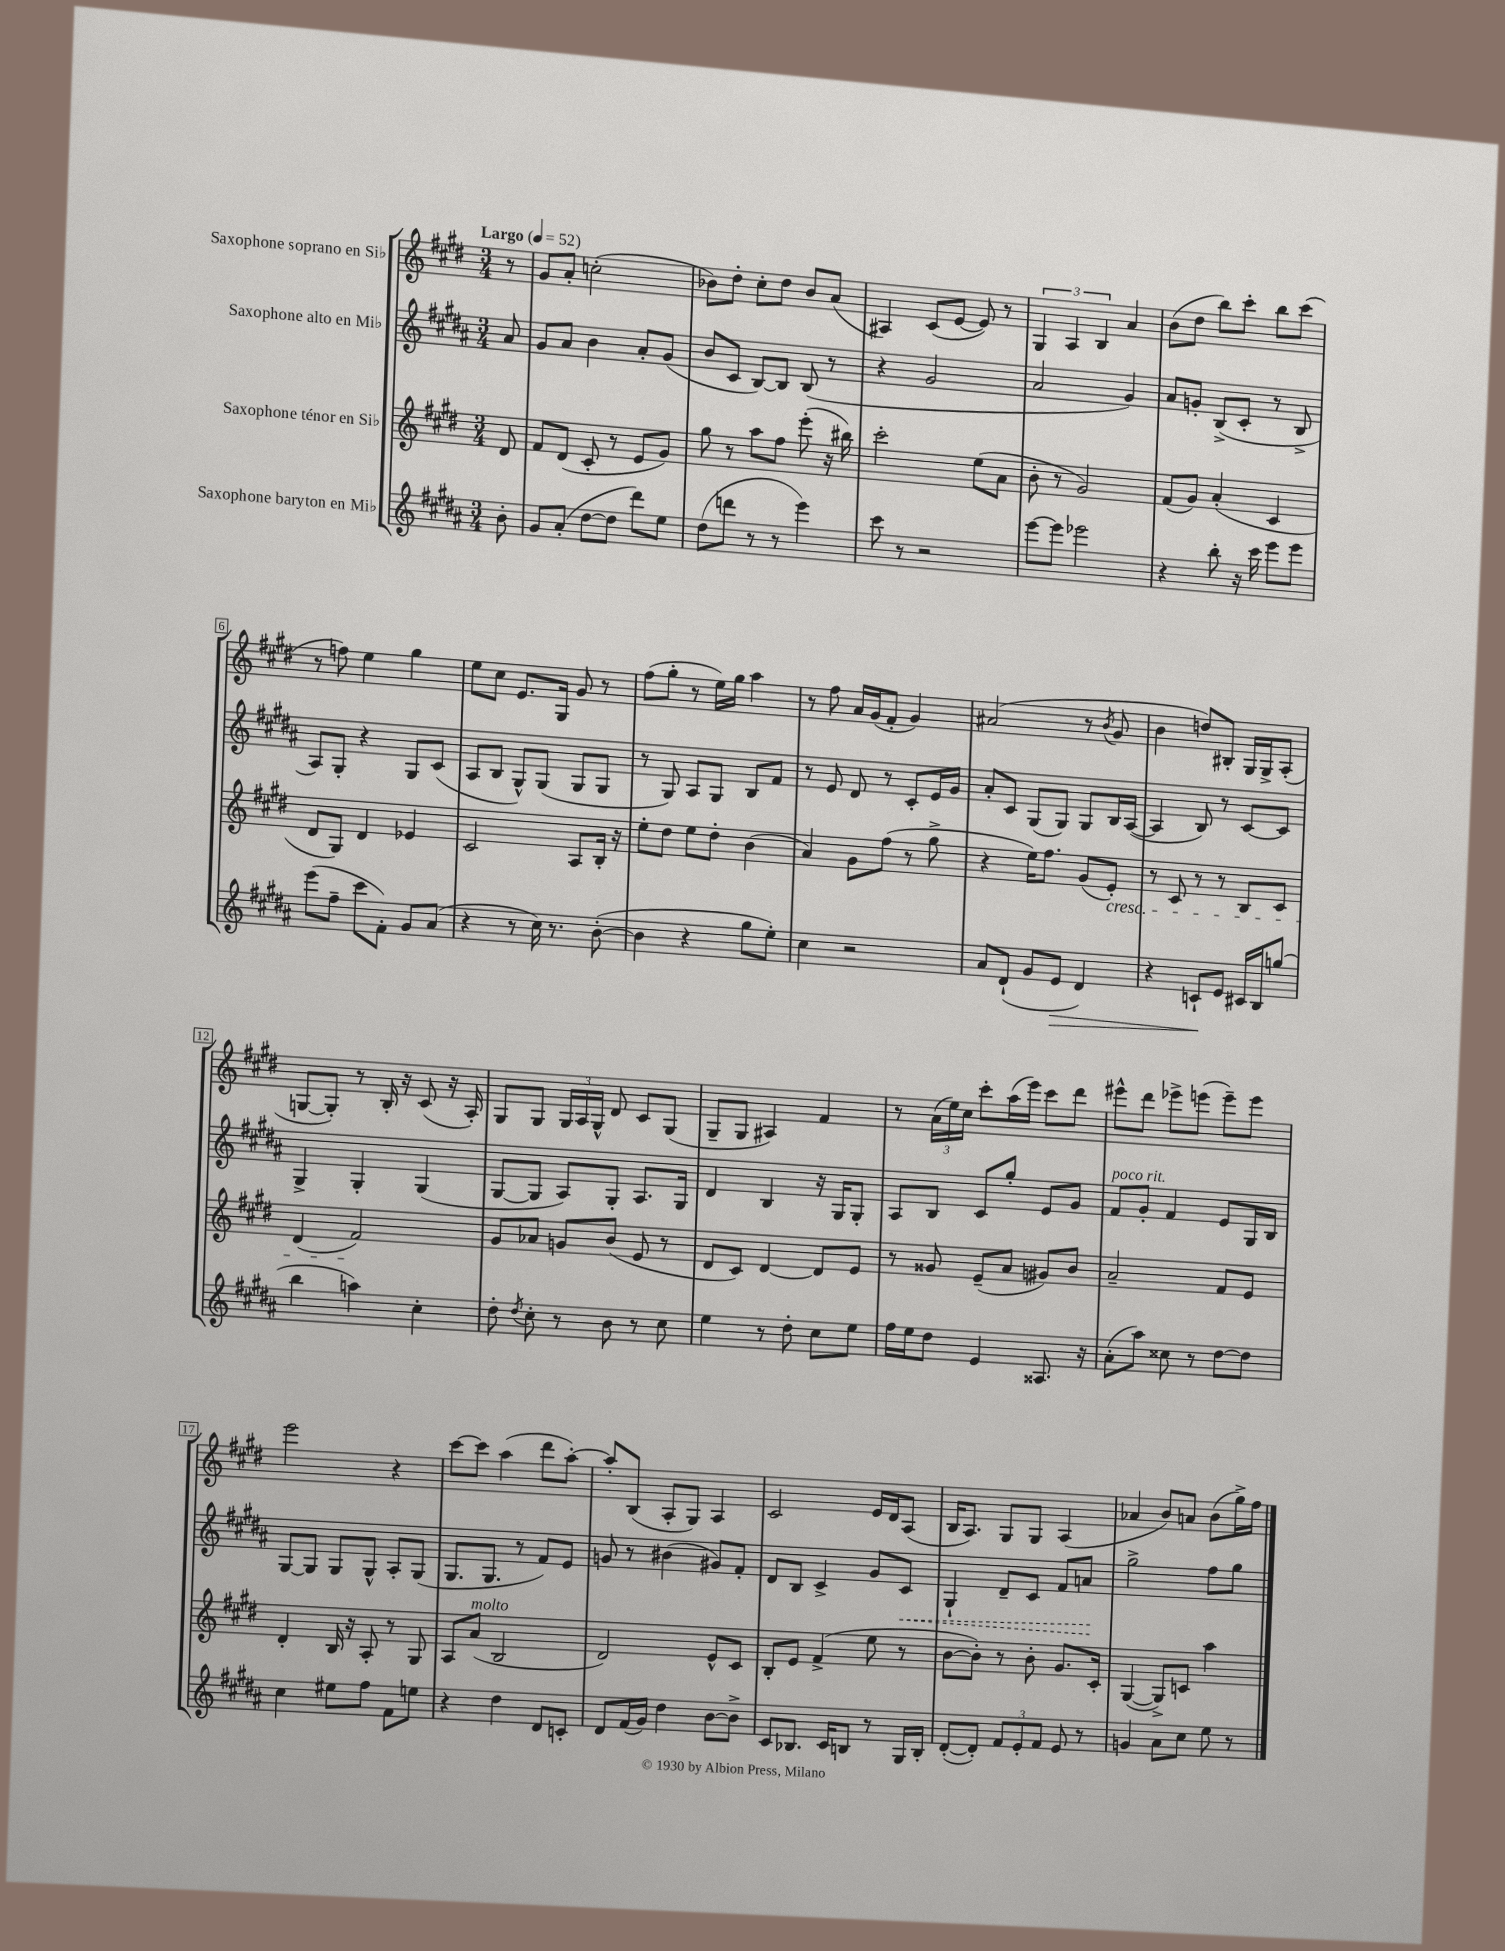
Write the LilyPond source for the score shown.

<<
\new StaffGroup <<
\new Staff = "s0" \with { instrumentName = "Saxophone soprano en Sib" } {
    \clef treble \key e \major \numericTimeSignature \time 3/4 \partial 8 \tempo "Largo" 4 = 52
    \autoBeamOff r8 |
    gis'8[ a'8]-. c''2-.( |
    bes'8[) dis''8]-. cis''8[-. dis''8] bes'8[ a'8]( |
    ais4) cis'8[( e'8]~ e'8) r8 |
    \tuplet 3/2 { gis4 a4 b4 } a'4 |
    b'8[( dis''8] b''8[) cis'''8]-. b''8[ cis'''8]( |
    r8 f''8) e''4 gis''4 |
    e''8[ cis''8] e'8.[ gis16] gis'8 r8 |
    fis''8[( gis''8]-. r8 e''16[) gis''16] a''4 |
    r8 fis''8 a'16[ gis'16( fis'8]-. gis'4) |
    ais'2( r8 \acciaccatura { b'8 } gis'8 |
    b'4 d''8[) bis8]-. gis16[ gis16-> a8]-.( |
    g8[~ g8]-.) r8 b16-. r16 cis'8( r16 a16-.) |
    gis8[ gis8] \tuplet 3/2 { gis16[ a16 gis16]-^ } dis'8 cis'8[ gis8]( |
    gis8[-- gis8] ais4) fis'4 |
    r8 \tuplet 3/2 { a'16[( e''16) cis''16] } cis'''8[-. a''16( e'''16]) cis'''8[ dis'''8] |
    eis'''8[-^ dis'''8] ees'''8[-> e'''8]( e'''8[--) e'''8] |
    e'''2 r4 |
    cis'''8[~ cis'''8] a''4( dis'''8[ a''8]~-.) |
    a''8[-. b8]( a8[-. gis8]) a4 |
    cis'2 e'16[ dis'16 a8]( |
    b16[ a8.]) gis8[ gis8] a4( |
    aes'4 b'8[) a'8] b'8[( gis''16->) fis''16] \bar "|." |
}
\new Staff = "s1" \with { instrumentName = "Saxophone alto en Mib" } {
    \clef treble \key b \major \numericTimeSignature \time 3/4 \partial 8
    \autoBeamOff ais'8 |
    gis'8[ ais'8] b'4 ais'8[-. gis'8]( |
    b'8[ cis'8] b8[~) b8] b8( r8 |
    r4 gis'2 |
    ais'2 gis'4) |
    ais'8[ g'8]-. b8[->( cis'8]-. r8 b8-> |
    ais8[) gis8]-. r4 gis8[ cis'8]( |
    ais8[ b8] gis8[-^) gis8]( gis8[ gis8] |
    r8 gis8) ais8[ gis8] b8[ fis'8] |
    r8 e'8 dis'8 r8 cis'8[-. e'16 gis'16] |
    ais'8[-. cis'8] gis8[( gis8]) gis8[ b16 ais16]~( |
    ais4 b8) r8 cis'8[~ cis'8] |
    gis4-> gis4-. gis4( |
    gis8[~ gis8] ais8[) gis8]-. ais8.[ gis16] |
    dis'4 b4 r16 gis16[ gis8]-. |
    ais8[ b8] cis'8[ gis''8]-. e'8[ gis'8] |
    fis'8[^\markup { \italic "poco rit." } gis'8]-. fis'4 e'8[ gis16 b16] |
    gis8[~ gis8] gis8[ gis8]-^ ais8[-. gis8]( |
    gis8.[ gis8.] r8 fis'8[) e'8] |
    g'8 r8 bis'4( gis'8[) fis'8]-. |
    dis'8[ b8] cis'4-> gis'8[ \once \override Hairpin.style = #'dashed-line cis'8]\< |
    gis4-! dis'8[-- cis'8] fis'8[ a'8]\! |
    gis''2-> fis''8[ gis''8] \bar "|." |
}
\new Staff = "s2" \with { instrumentName = "Saxophone ténor en Sib" } {
    \clef treble \key e \major \numericTimeSignature \time 3/4 \partial 8
    \autoBeamOff dis'8 |
    fis'8[ dis'8]( cis'8-. r8 e'8[ gis'8]) |
    gis''8 r8 a''8[ fis''8] e'''8-.( r16 bis''16) |
    cis'''2-. e''8[( a'8] |
    b'8-. r8 gis'2) |
    fis'8[( gis'8]) a'4-.( cis'4 |
    dis'8[ gis8]) dis'4 ees'4 |
    cis'2 a8[ b16]-. r16 |
    e''8[-. dis''8] e''8[ dis''8]-. b'4( |
    a'4) gis'8[ fis''8]( r8 gis''8-> |
    r4 e''16[) fis''8.] gis'8[( e'8]-.\cresc) |
    r8 cis'8 r8 r8 b8[ cis'8] |
    dis'4( fis'2\!) |
    gis'8[ aes'8] g'8[ b'8]( e'8 r8 |
    dis'8[ cis'8]) dis'4~ dis'8[ e'8] |
    r8 gisis'8 e'8[--( a'8] gis'8[) b'8] |
    a'2-- fis'8[ e'8] |
    dis'4-. b16 r16 a8-. r8 gis8 |
    a8[ a'8]^\markup { \italic "molto" }( b2 |
    dis'2) e'8[-^ cis'8] |
    b8[-. e'8] fis'4->( e''8 r8 |
    b'8[~ b'8]-.) r8 b'8-. gis'8.[ cis'16]-. |
    gis4~( gis8[->) c'8] a''4 \bar "|." |
}
\new Staff = "s3" \with { instrumentName = "Saxophone baryton en Mib" } {
    \clef treble \key b \major \numericTimeSignature \time 3/4 \partial 8
    \autoBeamOff b'8-. |
    gis'8[ ais'8]-.( dis''8[~ dis''8] dis'''8[) e''8] |
    dis''8[( d'''8] r8 r8 e'''4) |
    cis'''8 r8 r2 |
    e'''8[~ e'''8] ees'''2 |
    r4 b''8-. r16 cis'''16 e'''8[ e'''8] |
    e'''8[( fis''8]-- cis'''8[ fis'8]-.) gis'8[ ais'8]( |
    r4 r8 cis''16) r8. b'8~-.( |
    b'4 r4 gis''8[ e''8]-.) |
    cis''4 r2 |
    ais'8[ dis'8]-!( gis'8[ e'8]\> dis'4) |
    r4 c'8[-!\! e'8] cis'16[ b16 g''8]( |
    b''4 a''4) cis''4-. |
    dis''8-. \acciaccatura { dis''8 } cis''8-. r8 b'8 r8 cis''8 |
    e''4 r8 dis''8-. cis''8[ e''8] |
    fis''16[ e''16 dis''8] e'4 aisis8. r16 |
    ais'8[-.( ais''8]) cisis''8 r8 dis''8[~ dis''8] |
    cis''4 eis''8[ fis''8] fis'8[ e''8] |
    r4 dis''4 dis'8[ c'8]-. |
    dis'8[ fis'16( gis'16]) dis''4 b'8[~ b'8]-> |
    cis'8[ bes8.] cis'16[ b8] r8 gis16[ b16]-. |
    dis'8[~-.( dis'8]-.) \tuplet 3/2 { fis'8[ e'8-. fis'8] } e'8 r8 |
    g'4 ais'8[ cis''8] e''8 r8 \bar "|." |
}
>>
>>
\layout { \context { \Score \override BarNumber.stencil = #(make-stencil-boxer 0.1 0.3 ly:text-interface::print) } }
